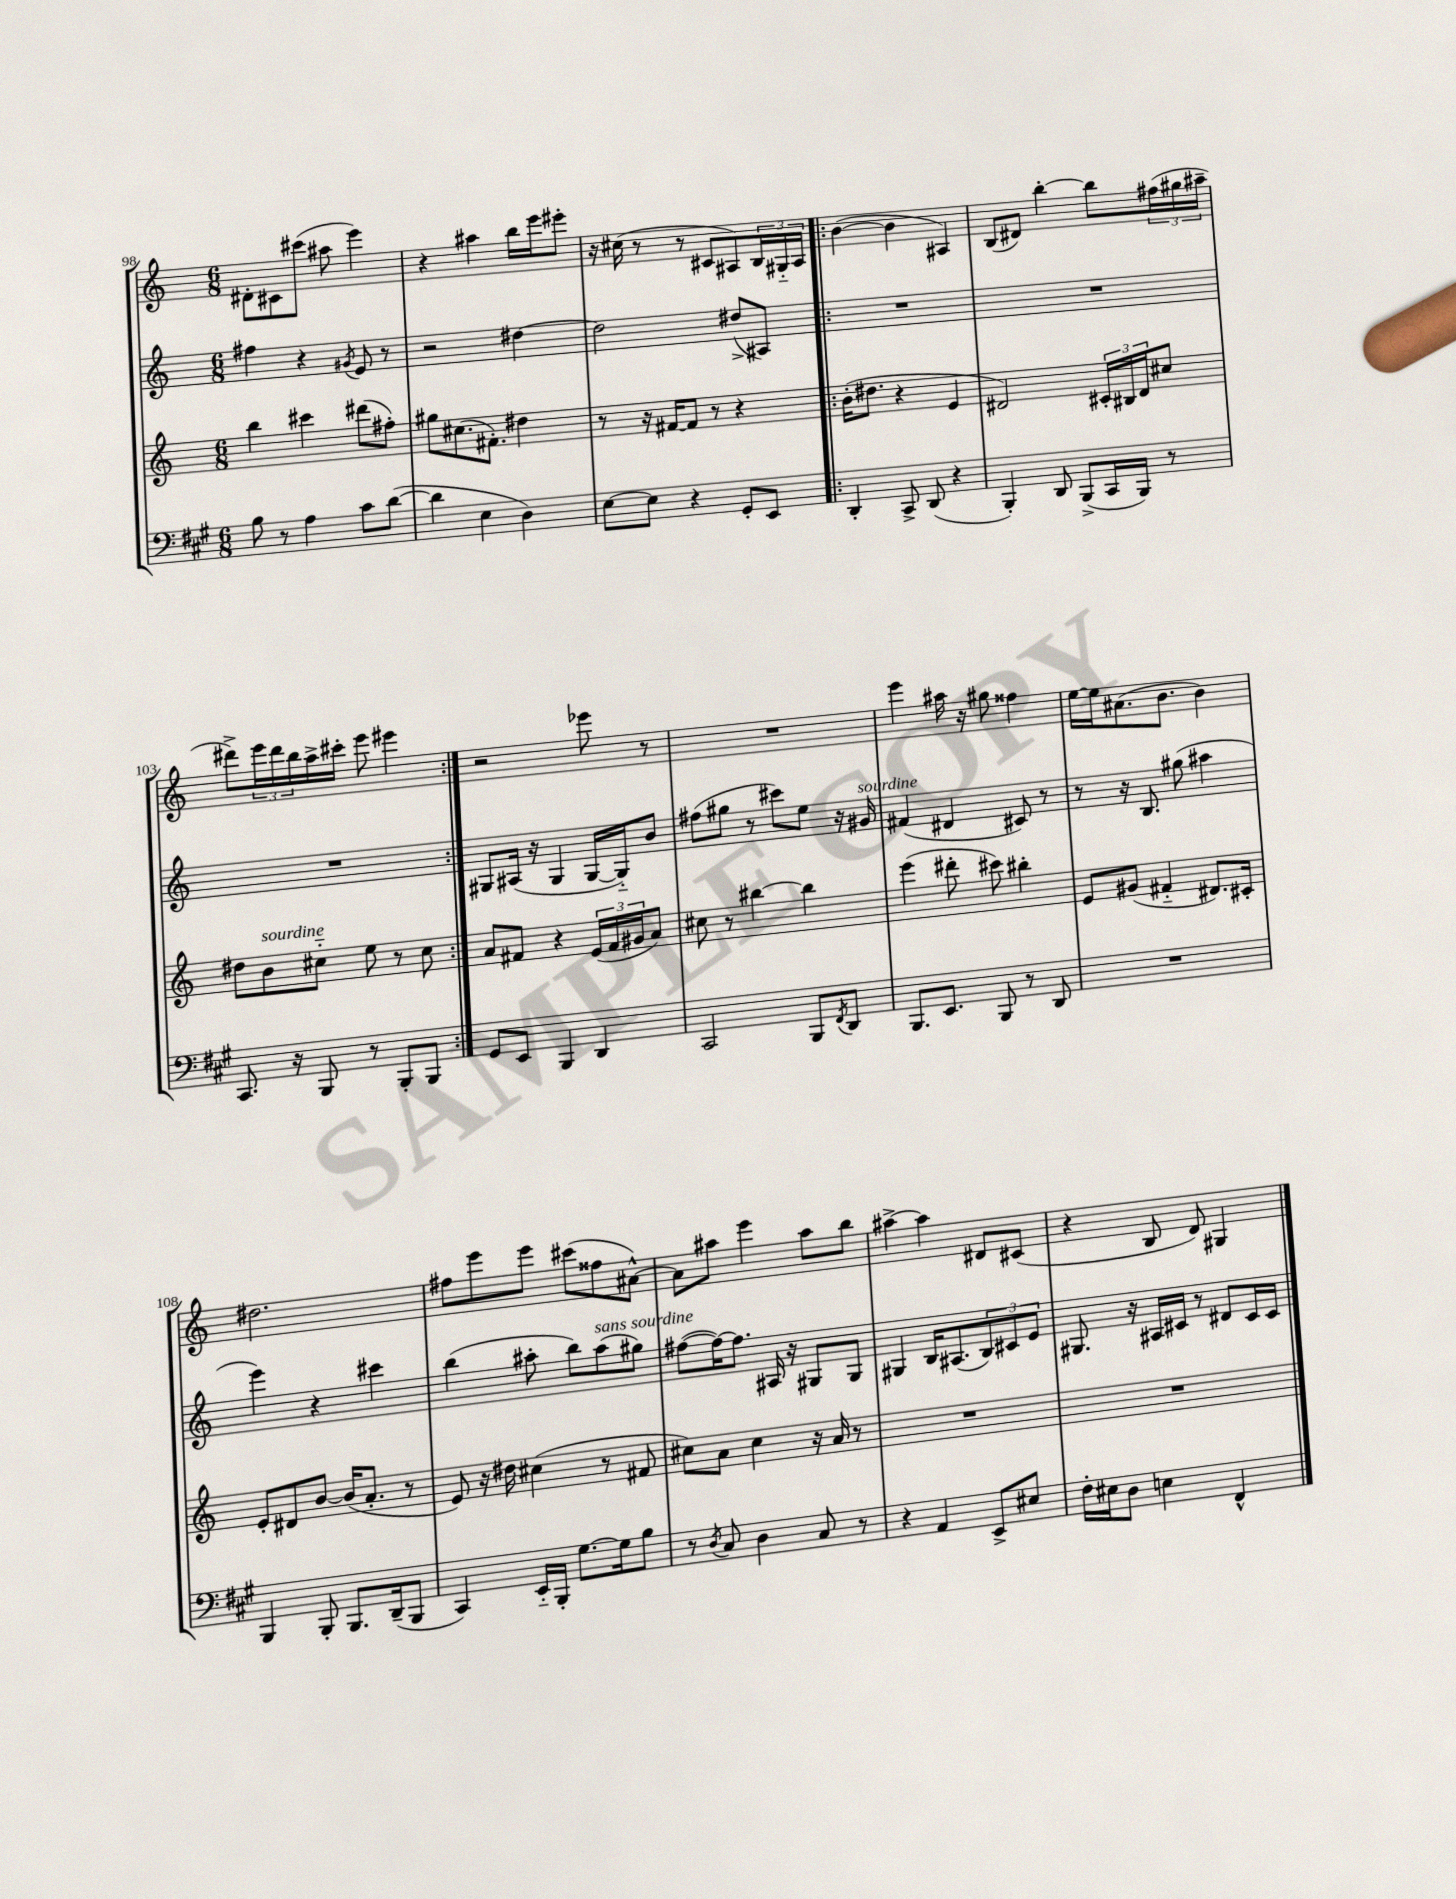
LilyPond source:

<<
\new StaffGroup <<
\new Staff = "s0" {
    \clef treble \key c \major \numericTimeSignature \time 6/8
    dis'8-. cis'8 cis'''8( ais''8 e'''4) |
    r4 ais''4 b''16 e'''16 eis'''8-. |
    r16 cis''16( r8 r8 cis'8 ais8) \tuplet 3/2 { b16 gis16-_ ais16 } |
    \repeat volta 2 { b'4~( b'4 ais4) |
    b8( dis'8) b''4~-. b''8 \tuplet 3/2 { fis''16( gis''16 ais''16-- } |
    dis'''8->) \tuplet 3/2 { e'''16 dis'''16 b''16 } a''16-> cis'''16-. e'''8 eis'''4 | }
    r2 ees'''8 r8 |
    R2. |
    e'''4 ais''16 r16 gis''8 fisis''4 |
    e''16~ e''16 ais'8.( b'8. b'4) |
    dis''2. |
    fis''8 e'''8 e'''8 cis'''8( fisis''8 ais'8~-^) |
    ais'8 ais''8 e'''4 ais''8 b''8 |
    ais''4~-> ais''4 dis'8 cis'8( |
    r4 b8 d'8) gis4 \bar "|." |
}
\new Staff = "s1" {
    \clef treble \key c \major \numericTimeSignature \time 6/8
    fis''4 r4 \acciaccatura { gis'8 } e'8 r8 |
    r2 dis''4~ |
    dis''2 dis''8->( ais8) |
    \repeat volta 2 { R2. |
    R2. |
    R2. | }
    gis8 ais16( r16 gis4 gis16~ gis16-_) b'8 |
    fis''8( gis''8 r8 cis'''8) e''8 r16 gis'16^\markup { \italic "sourdine" } |
    fis'4( dis'4 cis'8) r8 |
    r8 r16 b8. gis''8( ais''4 |
    e'''4) r4 cis'''4 |
    b''4( ais''8-. b''8) ais''8^\markup { \italic "sans sourdine" }( gis''8) |
    fis''8~( fis''16~) fis''8. ais16 r16 gis8 gis8 |
    gis4 b16 ais8.( \tuplet 3/2 { b8) cis'8 e'8 } |
    gis8. r16 ais16 cis'16 r8 dis'8 cis'16 cis'16 \bar "|." |
}
\new Staff = "s2" {
    \clef treble \key c \major \numericTimeSignature \time 6/8
    b''4 cis'''4 dis'''8( fis''8-.) |
    gis''8 cis''8.( fis'8.-.) dis''4 |
    r8 r16 fis'16~ fis'8 r8 r4 |
    \repeat volta 2 { b'16-.( dis''8. r4 e'4 |
    dis'2) \tuplet 3/2 { cis'16-. bis16 dis'16 } cis''8 |
    dis''8 b'8^\markup { \italic "sourdine" } cis''8-_ e''8 r8 cis''8 | }
    a'8 fis'8 r4 \tuplet 3/2 { e'16( fis'16 gis'16 } a'8) |
    cis''8 r8 bis''4~ bis''4 |
    e'''4( dis'''8-. cis'''8) bis''4-. |
    e'8 gis'8( fis'4-_ dis'8.) cis'16-. |
    e'8-. dis'8 b'8~ b'16( a'8.-. r8 |
    e'8) r16 dis''16 cis''4( r8 fis'8 |
    cis''8) a'8 cis''4 r16 a'16 r8 |
    R2. |
    R2. \bar "|." |
}
\new Staff = "s3" {
    \clef bass \key a \major \numericTimeSignature \time 6/8
    b8 r8 a4 cis'8 d'8~( |
    d'4 e4 d4) |
    e8~ e8 r4 gis,8-. e,8 |
    \repeat volta 2 { d,4-. cis,8-> d,8( r4 |
    b,,4-.) d,8 b,,8->( cis,16 b,,16) r8 |
    cis,8. r16 b,,8 r8 b,,8-. b,,8 | }
    gis,8 e,8 b,,4 d,4 |
    cis,2 b,,8 \acciaccatura { fis,8 } d,8 |
    b,,8. e,8. b,,8 r8 d,8 |
    R2. |
    b,,4 b,,8-. b,,8. d,16--( b,,8 |
    cis,4) e,16-_ b,,16-. gis8.~ gis16 b8 |
    r8 \acciaccatura { d8 } cis8 d4 cis8 r8 |
    r4 a,4 e,8-> eis8 |
    fis16-. eis16 d8 e4 fis,4-^ \bar "|." |
}
>>
>>
\layout { \context { \Score currentBarNumber = #98 } }
